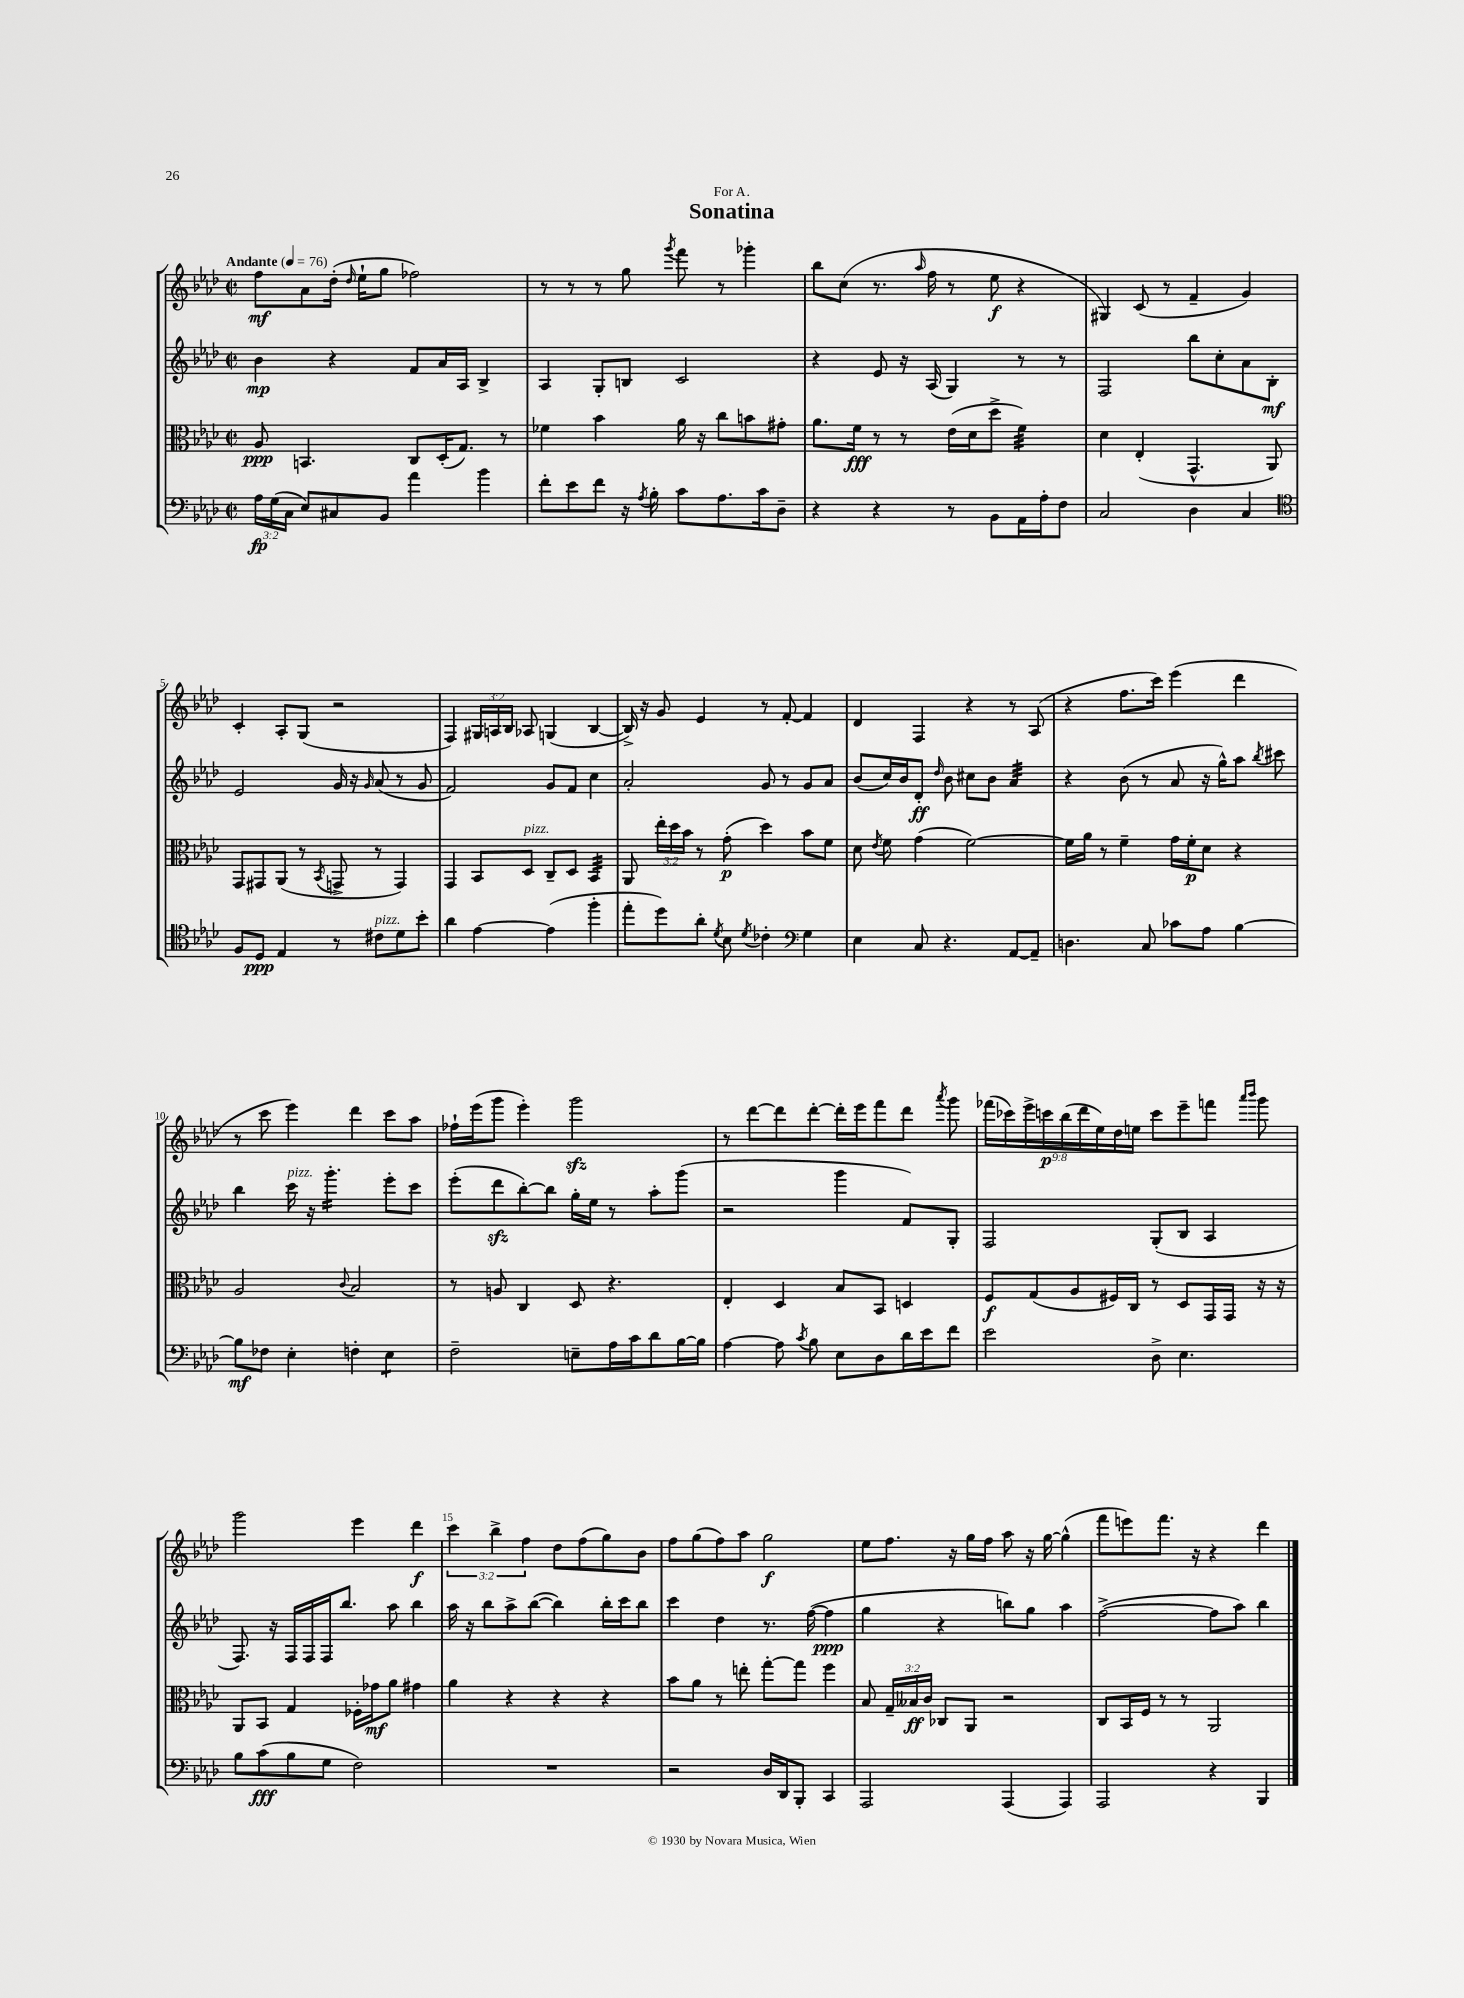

**kern	**kern	**kern	**kern
*staff4	*staff3	*staff2	*staff1
*clefF4	*clefC3	*clefG2	*clefG2
*k[b-e-a-d-]	*k[b-e-a-d-]	*k[b-e-a-d-]	*k[b-e-a-d-]
*M2/2	*M2/2	*M2/2	*M2/2
*met(c|)	*met(c|)	*met(c|)	*met(c|)
*MM76	*MM76	*MM76	*MM76
24A-\LL	8A-/	4b-\	8ff\L
(24G\	.	.	.
24C\JJ	.	.	.
8E-/L)	4.BB/	.	8a-\
8C#/	.	4r	(16dd-'\Jk
.	.	.	16qqdd-/
.	.	.	16ee-`\LK
8BB-/J	.	.	8gg\J
4a-\	8C/L	8f/L	2ff-\)
.	(16D-'/K	16a-/L	.
.	8.G/J)	16A-/JJ	.
4b-\	.	4B-^/	.
.	8r	.	.
=	=	=	=
8f'\L	4f-\	4A-/	8r
8e-\	.	.	8r
8f\J	4b-\	8G'/L	8r
16r	.	8B/J	8gg\
8qA-/	.	.	.
16B-'\	.	.	.
.	.	.	8qggg/
8c\L	16a-\	2c/	8fff\
.	16r	.	.
8.A-\	8cc\L	.	8r
.	8b\	.	4ggg-'\
16c\k	.	.	.
8D-~\J	8g#'\J	.	.
=	=	=	=
4r	8.a-\L	4r	8bb-\L
.	.	.	(8cc\J
.	16f\Jk	.	.
4r	8r	8e-/	8.r
.	8r	16r	.
.	.	.	16qqaa-/
.	.	(16A-/	16ff\
8r	(16e-\LL	4G/)	8r
.	16d-\J	.	.
8BB-\L	8dd-^\J	.	8ee-\
16AA-\L	4f\)	8r	4r
16A-'\J	.	.	.
8F\J	.	8r	.
=	=	=	=
2C/	4d-\	2F/	4G#/)
.	(4E-'/	.	(8c/
.	.	.	8r
4D-\	4.GG^^/	8bb-\L	4f~/
.	.	8cc'\	.
4C/	.	8a-\	4g/)
.	8AA-/)	8B-'\J	.
=	=	=	=
*clefC4	*	*	*
8F/L	8GG/L	2e-/	4c'/
8D-/J	8GG#/	.	.
4E-/	(8AA-/J	.	8A-'/L
.	8r	.	(8G/J
.	8qBB-/	.	.
8r	8GG^/	16g/	2r
.	.	16r	.
.	.	16qqg/	.
8c#\L	8r	(8a-/	.
8d-\	4GG/)	8r	.
8b-'\J	.	8g/	.
=	=	=	=
4a-\	4GG/	2f/)	4F/)
[4e-\	8BB-/L	.	24G#/LL
.	.	.	24A/
.	.	.	24B-/JJ
.	8D-/J	.	8A-/
(4e-\]	8C~/L	8g/L	(4G/
.	8D-/J	8f/J	.
4ff'\	4BB-/	4cc\	[4B-/
=	=	=	=
8ee-'\L	8AA-/	2a-'/	16B-^/])
.	.	.	16r
8dd-\)	24ee-'\LL	.	8g/
.	24dd-\	.	.
.	24b-\JJ	.	.
8a-'\J	8r	.	4e-/
8qd-/	.	.	.
8B-\	(8g'\	.	.
8qd-/	.	.	.
4c-'\	4dd-\)	8g/	8r
.	.	8r	[8f'/
*clefF4	*	*	*
4G\	8b-\L	8g/L	4f/]
.	8f\J	8a-/J	.
=	=	=	=
4E-\	8d-\	(8b-/L	4d-/
.	8qe-/	.	.
.	8f\	16cc/L)	.
.	.	16b-/J	.
8C/	(4g\	8d-'/J	4F/
.	.	16qqdd-/	.
4.r	.	8b-\	.
.	[2f\)	8cc#\L	4r
.	.	8b-\J	.
[8AA-/L	.	4a-/	8r
8AA-~/]J	.	.	(8A-/
=	=	=	=
4.D\	16f\]LL	4r	4r
.	16a-\JJ	.	.
.	8r	.	.
.	4f~\	(8b-\	8.ff\L
8C/	.	8r	.
.	.	.	16ccc\Jk)
8c-\L	16g\LL	8a-/	(4eee-\
.	16f'\J	.	.
8A-\J	8d-\J	16r	.
.	.	16gg^^\LK)	.
[4B-\	4r	8aa-\J	4ddd-\
.	.	8qbb-/	.
.	.	8ccc#\	.
=	=	=	=
8B-\]L	2A-/	4bb-\	8r
8F-\J	.	.	8ccc\
4E-'\	.	16ccc\	4eee-\)
.	.	16r	.
.	.	4.ggg'\	.
.	8qqc/	.	.
4F'\	2B-/	.	4ddd-\
4E-\	.	8eee-'\L	8ccc\L
.	.	8ccc\J	8aa-\J
=	=	=	=
2F~\	8r	(8eee-'\L	16ff-`\LL
.	.	.	(16eee-\J
.	8A/	8ddd-\	8ggg\J
.	4C/	[8bb-'\)	4eee-'\)
.	.	8bb-\]J	.
8E~\L	8D-/	16gg'\LL	2ggg\
.	.	16ee-\JJ	.
16A-\L	4.r	8r	.
16c\J	.	.	.
8d-\	.	8aa-'\L	.
[16B-\L	.	(8ggg\J	.
16B-\]JJ	.	.	.
=	=	=	=
[4A-\	4E-'/	2r	8r
.	.	.	[8ddd-\L
8A-\]	4D-/	.	8ddd-\]
8qc/	.	.	.
8B-\	.	.	[8ddd-'\J
8E-\L	8B-/L	4ggg\	16ddd-'\]LL
.	.	.	16eee-\J
8D-\	8BB-/J	.	8fff\
16d-\L	4D/	8f/L)	8ddd-\J
16e-\J	.	.	.
.	.	.	8qaaa-/
8f\J	.	8G'/J	8ggg\
=	=	=	=
2e-\	8F/L	2F/	(18fff-\LL
.	.	.	18ccc-\)
.	.	.	18eee-^\
.	(8G/	.	.
.	.	.	18ccc\
.	.	.	(18bb-\
.	8A-/	.	.
.	.	.	18ddd-\
.	.	.	18ee-\)
.	16F#/L)	.	.
.	.	.	18dd-\
.	16C/JJ	.	.
.	.	.	18ee\JJ
8D-^\	8r	(8G'/L	8ccc\L
4.E-\	8D-/L	8B-/J	8eee-~\
.	16GG/L	4A-/	8fff\J
.	16GG/JJ	.	.
.	.	.	16qqaaa-/LL
.	.	.	16qqbbb-/JJ
.	16r	.	8ggg\
.	16r	.	.
=	=	=	=
8B-\L	8AA-/L	8.F/)	2ggg\
(8c\	8BB-/J	.	.
.	.	16r	.
8B-\	4G/	16F/LL	.
.	.	16F/	.
8G\J	.	16F/J	.
.	.	8.bb-/J	.
2F\)	16F-'\LL	.	4eee-\
.	16g-\J	.	.
.	8a-\J	8aa-\	.
.	4g#\	4bb-\	4ddd-\
=	=	=	=
1r	4a-\	16aa-\	6ccc\
.	.	16r	.
.	.	8bb-\L	.
.	.	.	6bb-^\
.	4r	8aa-^\	.
.	.	.	6ff\
.	.	([8bb-\J	.
.	4r	4bb-\])	8dd-\L
.	.	.	(8ff\
.	4r	16bb-'\LL	8gg\)
.	.	16ccc\J	.
.	.	8bb-\J	8b-\J
=	=	=	=
2r	8b-\L	4ccc\	8ff\L
.	8a-\J	.	(8gg\
.	8r	4dd-\	8ff\)
.	8ee'\	.	8aa-\J
16D-/LL	[8gg'\L	8.r	2gg\
16DD-/J	.	.	.
8BBB-'/J	8gg\]J	.	.
.	.	([16ff\	.
4CC/	4ff\	4ff\]	.
=	=	=	=
2AAA-/	8B-/	4gg\	8ee-\L
.	24G~/LL	.	8.ff\J
.	24B--/	.	.
.	24c/JJ	.	.
.	8C-/L	4r	.
.	.	.	16r
.	8AA-/J	.	16gg\LL
.	.	.	16ff\JJ
(4AAA-/	2r	8bb\L)	8aa-\
.	.	8gg\J	16r
.	.	.	[16gg\
4AAA-/)	.	4aa-\	(4gg^^\]
=	=	=	=
2AAA-/	8C/L	([2ff^\	8fff\L
.	16BB-/L	.	8eee\)
.	16F/JJ	.	.
.	8r	.	8.fff\J
.	8r	.	.
.	.	.	16r
4r	2AA-/	8ff\]L	4r
.	.	8aa-\J)	.
4BBB-/	.	4bb-\	4ddd-\
==	==	==	==
*-	*-	*-	*-
